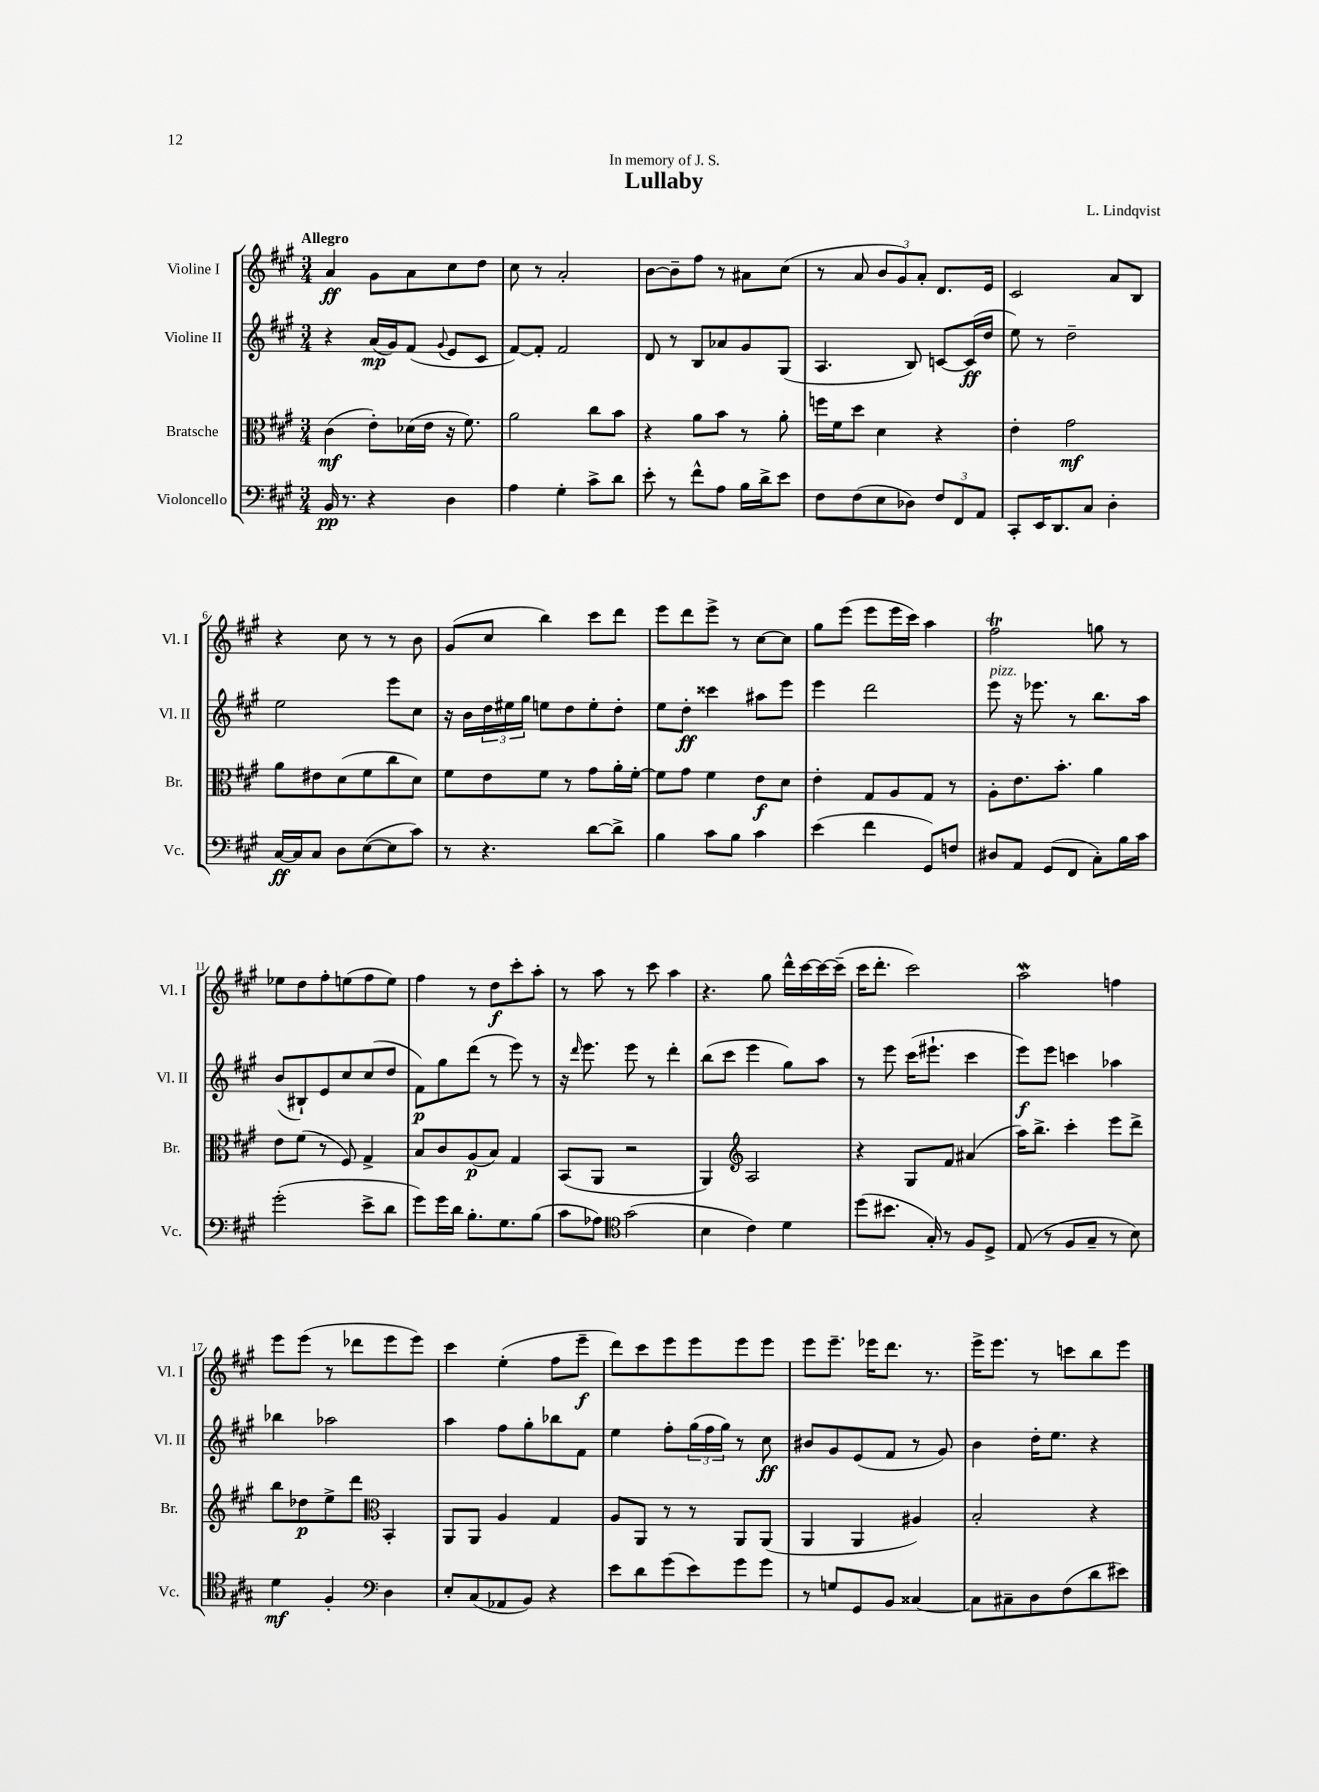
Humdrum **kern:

**kern	**kern	**kern	**kern
*staff4	*staff3	*staff2	*staff1
*clefF4	*clefC3	*clefG2	*clefG2
*k[f#c#g#]	*k[f#c#g#]	*k[f#c#g#]	*k[f#c#g#]
*M3/4	*M3/4	*M3/4	*M3/4
16BB/	(4c#\	4r	4a/
8.r	.	.	.
4r	8e'\L)	(16a/LL	8g#\L
.	.	16g#/J)	.
.	(16d-\L	(8f#/J	8a\
.	16e\JJ	.	.
.	.	8qqg#/	.
4D\	16r	8e/L	8cc#\
.	8.f#\)	.	.
.	.	8c#/J	8dd\J
=	=	=	=
4A\	2a\	[8f#/L)	8cc#\
.	.	8f#'/]J	8r
4G#'\	.	2f#/	2a'/
8c#^\L	8cc#\L	.	.
8d\J	8b\J	.	.
=	=	=	=
8e'\	4r	8d/	[8b\L
8r	.	8r	8b~\]
8f#^^\L	8a\L	8B/L	8ff#\J
8A\J	8b\J	8a-/	8r
16B\LL	8r	8g#/	8a#\L
16d^\J	.	.	.
8e\J	8a'\	(8G#/J	(8cc#\J
=	=	=	=
8F#\L	16ff\LL	4.A/	8r
.	16f#\J	.	.
(8F#\	8dd\J	.	8a/
8E\	4d\	.	12b/L
.	.	.	12g#/)
8D-\J)	.	8B/)	.
.	.	.	12a'/J
12F#/L	4r	[8c/L	8.d/L
12FF#/	.	.	.
.	.	(16c/]L	.
12AA/J	.	.	.
.	.	16dd/JJ	16e/Jk
=	=	=	=
8CC#'/L	4e'\	8ee\)	2c#/
16EE/K	.	8r	.
8.DD/	.	.	.
.	2g#\	2dd~\	.
8C#/J	.	.	.
4D'\	.	.	8a/L
.	.	.	8B/J
=	=	=	=
[16C#/LL	8a\L	2ee\	4r
16C#/]J	.	.	.
8C#/J	8e#\	.	.
8D\L	(8d\	.	8cc#\
([8E\	8f#\	.	8r
8E\]	8cc#\	8eee\L	8r
8c#\J)	8d\J)	8cc#\J	8b\
=	=	=	=
8r	8f#\L	16r	(8g#/L
.	.	16b\LL	.
4.r	8e\	24dd\	8cc#/J
.	.	24ee#\	.
.	.	24gg#\JJ	.
.	8f#\J	8ee\L	4bb\)
.	8r	8dd\	.
[8d\L	8g#\L	8ee'\	8ccc#\L
8d^\]J	16a'\L	8dd'\J	8ddd\J
.	[16f#'\JJ	.	.
=	=	=	=
4B\	8f#\]L	8ee\L	8eee\L
.	8g#\J	8dd'\J	8ddd\
8c#\L	4f#\	4ccc##\	8eee^\J
8B\J	.	.	8r
4c#\	8e\L	8aa#\L	[8cc#\L
.	8d\J	8eee\J	8cc#\]J
=	=	=	=
(4e\	4e'\	4eee\	8gg#\L
.	.	.	(8eee\J
4f#\	8G#/L	2ddd\	8eee\L
.	8A/	.	16eee\L
.	.	.	16ccc#\JJ)
8GG#/L)	8G#/J	.	4aa\
8F/J	8r	.	.
=	=	=	=
8D#/L	8A'\L	8eee\	2ff#\
8AA/J	8.e\	16r	.
.	.	8.eee-\	.
(8GG#/L	.	.	.
.	8.b'\J	.	.
8FF#/J	.	8r	.
8C#'\L)	4a\	8.bb\L	8gg\
16B\L	.	.	8r
16c#\JJ	.	16aa\Jk	.
=	=	=	=
(2g#'\	8e\L	(8b/L	8ee-\L
.	(8f#\J	8B#`/)	8dd\
.	8r	8e/	8ff#'\
.	8F#/)	8cc#/	(8ee\
8e^\L	4G#^/	(8cc#/	8ff#\
8d\J	.	8dd/J	8ee\J)
=	=	=	=
8g#\L)	8B/L	8f#\L)	4ff#\
16g#\L	8c#/	8gg#\	.
16d\JJ	.	.	.
8.B'\L	(8A/	(8ddd\J	8r
.	8B/J)	8r	8dd\L
8.G#\	.	.	.
.	4G#/	8eee\)	8ccc#'\
(8B\J	.	8r	8aa'\J
=	=	=	=
8c#\L	(8BB/L	16r	8r
.	.	16qqddd/	.
.	.	8.eee\	.
8A-\J)	8AA/J	.	8aa\
*clefC4	*	*	*
(2g#\	2r	8eee\	8r
.	.	8r	8ccc#\
.	.	4ddd'\	4aa\
=	=	=	=
4B\	4AA/)	(8bb\L	4.r
.	.	8ccc#\J	.
*	*clefG2	*	*
4c#\)	2A/	4eee\	.
.	.	.	8gg#\
4d\	.	8gg#\L)	16ddd^^\LL
.	.	.	[16ccc#\
.	.	8aa\J	16ccc#\_
.	.	.	(16ccc#~\]JJ
=	=	=	=
(8dd\L	4r	8r	16ccc#\LK
.	.	.	8.ddd'\J
8.b#\J	.	8eee\	.
.	8G#/L	(16ccc#\LK	2ccc#\)
16G#'/)	.	8.eee#`\J	.
8r	8f#/J	.	.
8F#/L	(4a#/	4ccc#\	.
8D^/J	.	.	.
=	=	=	=
(8E/	16aa\LK)	8eee\L)	2aa\
.	8.bb^\J	.	.
8r	.	8eee\J	.
8F#/L	4ccc#'\	4ccc\	.
8G#~/J	.	.	.
8r	8eee\L	4aa-\	4ff\
8B\)	8ddd^\J	.	.
=	=	=	=
4d\	8bb\L	4bb-\	8eee\L
.	8dd-\	.	(8eee\J
4F#'/	8ee^\	2aa-\	8r
.	8ddd\J	.	8ddd-\L
*clefF4	*clefC3	*	*
4D\	4BB'/	.	8eee\
.	.	.	8eee\J)
=	=	=	=
8E'/L	8AA/L	4aa\	4ccc#\
(8C#/	8AA/J	.	.
8AA-/	4A/	8ff#\L	(4ee'\
8BB/J)	.	8gg#'\	.
4r	4G#/	8bb-\	8ff#\L
.	.	8f#\J	8eee~\J
=	=	=	=
8e\L	8A/L	4ee\	8ddd\L)
8d\	8AA/J	.	8ccc#\
(8g#\	8r	8ff#'\L	8eee\
8e\)	8r	(24gg#\L	8eee\
.	.	24ff#\	.
.	.	24gg#\JJ)	.
8g#\	8AA/L	8r	8eee\
8g#\J	(8AA/J	8cc#\	8eee\J
=	=	=	=
8r	4AA/	8b#/L	8eee\L
8G/L	.	8g#/	8.eee~\J
8GG#/	4AA/	(8e/	.
.	.	.	16eee-\LK
8BB/J	.	8f#/J	8.ddd\J
[4C##/	4A#/)	8r	.
.	.	.	8.r
.	.	8g#/)	.
=	=	=	=
8C##\]L	2B'/	4b\	16eee^\LK
.	.	.	8.eee\J
8C#~\	.	.	.
8D\	.	16dd'\LK	8r
.	.	8.ee\J	.
(8F#\	.	.	8ccc\L
8d\	4r	4r	8bb\
8e#\J)	.	.	8eee\J
==	==	==	==
*-	*-	*-	*-
